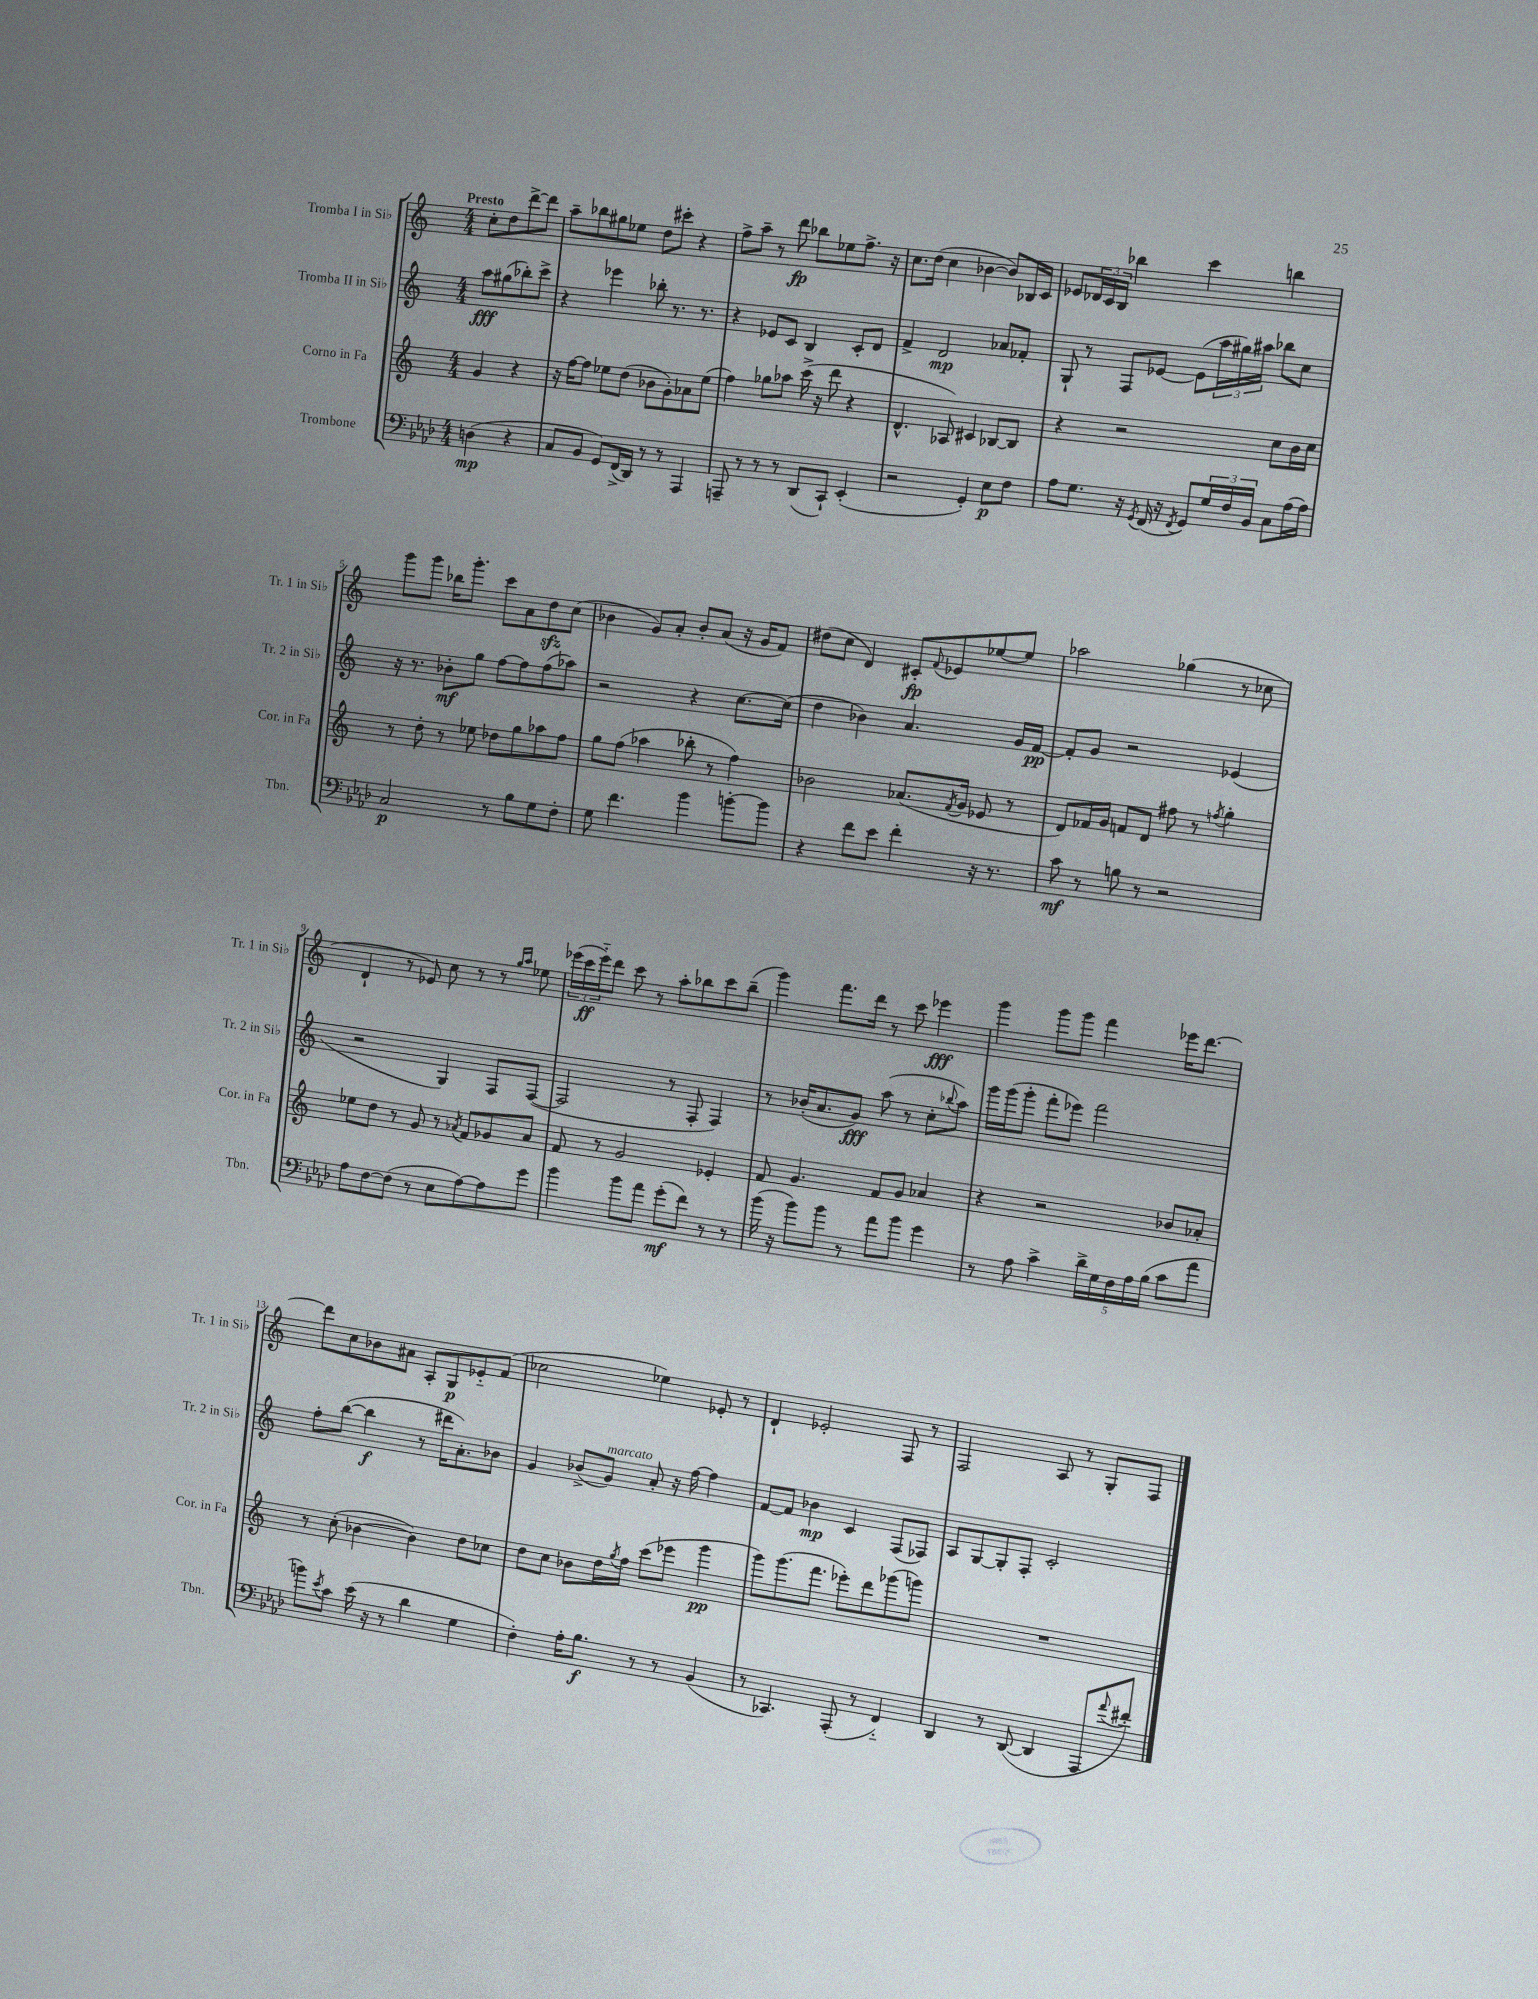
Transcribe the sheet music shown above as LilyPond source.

<<
\new StaffGroup <<
\new Staff = "s0" \with { instrumentName = "Tromba I in Sib" shortInstrumentName = "Tr. 1 in Sib" } {
    \clef treble \key c \major \numericTimeSignature \time 4/4 \partial 2 \tempo "Presto"
    c''8-. d''8 d'''8~-> d'''8 |
    a''8-- bes''8 gis''8 ees''8 d''8 cis'''8-. r4 |
    f''8-> a''8-- r8 d'''8\fp bes''8 ees''8 f''8.-> r16 |
    c''8. d''16( c''4 bes'4~ bes'8) bes16 c'16 |
    ees'8 \tuplet 3/2 { des'16 c'16 b16 } bes''4 c'''4 b''4 |
    g'''8 g'''8 bes''16 g'''8.-. c'''8 a'8 d''8\sfz c''8( |
    bes'4 g'8) a'8-. bes'8-. a'8( r16 g'16 f'8) |
    dis''8( c''8 d'4) cis'8-.\fp \appoggiatura { f'8 } ees'8 ees''8~ ees''8 |
    aes''2 ges''4( r8 ces''8 |
    d'4-! r8 ees'8) c''8 r8 r8 \grace { g''16 a''16 } ees''8 |
    \tuplet 3/2 { ees'''16( c'''16\ff ees'''16-_) } d'''8 c'''8 r8 a''8-. bes''8 c'''8 bes''8--( |
    g'''4) f'''8. d'''16 r8 c'''8 ees'''4\fff |
    g'''4 g'''8 g'''8 f'''4 ees'''16 d'''8.~ |
    d'''8 c''8 bes'8 ais'8 a8-. g8\p ees'8-_ f'8( |
    ces''2 ees''4) ees'8-. r8 |
    d'4-! ees'2-. f8 r8 |
    f2 a8 r8 g8-. f8 \bar "|." |
}
\new Staff = "s1" \with { instrumentName = "Tromba II in Sib" shortInstrumentName = "Tr. 2 in Sib" } {
    \clef treble \key c \major \numericTimeSignature \time 4/4 \partial 2
    a''8\fff gis''8( bes''8-.) c'''8-> |
    r4 ees'''4 bes''8-. r8. r8. |
    r4 ees'8 c'8 b4 c'8-. d'8 |
    f'4-> d'2\mp aes'8 fes'8-. |
    g8-! r8 f8 ees'8~ ees'8( \tuplet 3/2 { a''16 gis''16) ais''16 } bes''8 c''8 |
    r16 r8. bes'8-.\mf g''8 f''8~ f''8 f''8( aes''8) |
    r2 r4 c''8.~ c''16( |
    d''4 bes'4) a'4. g'16 f'16~\pp |
    f'8-. g'8 r2 ees'4( |
    r2 g4) f8 f8~( |
    f2 r8 f8-. f4) |
    r8 bes'16-.( a'8. g'8\fff) a''8( r8 c''8-. \appoggiatura { bes''8 } a''8) |
    g'''16 g'''16( g'''8-. f'''8-. ees'''8) f'''2 |
    f''8-. b''8~( b''4\f r8 dis'''16 a'8.-.) bes'8 |
    g'4 bes'8->( g'8^\markup { \italic "marcato" }) a'8-. r16 f''16~ f''4 |
    f'8~ f'8 bes'4\mp c'4 f8( fes8) |
    a8 g8~ g8-. f8-. c'2-. \bar "|." |
}
\new Staff = "s2" \with { instrumentName = "Corno in Fa" shortInstrumentName = "Cor. in Fa" } {
    \clef treble \key c \major \numericTimeSignature \time 4/4 \partial 2
    g'4 r4 |
    r16 f''16~ f''8 ees''8 d''8( bes'8 g'8-.) aes'8 ees''8( |
    f''4) ges''8 aes''8 c'''16->( r16 d'''8 r4 |
    d'4.-^ aes8) cis'4 bes8~ bes8 |
    r4 r2 c''8 b'16 c''16 |
    r8 d''8-. r8 ees''8 des''8 g''8 aes''8 f''8 |
    g''8 f''8( aes''4 bes''8-. r8 f''4) |
    bes'2 aes'8.( \acciaccatura { f'8 } g'16 ees'8 r8 |
    d'8) fes'16 g'16 f'8 d'8 fis''8 r8 \acciaccatura { f''8 } g''4-. |
    ees''8 d''8 r8 g'8 r8 \acciaccatura { aes'8 } f'8 ges'8 aes'8 |
    f'8 r8 g'2 ees'4-. |
    f'8 g'4. f'8 g'8 aes'4 |
    r4 r2 bes'8 aes'8-. |
    r8 c''8-.( bes'4~ bes'4) d''8 ces''8 |
    d''8 c''8 bes'8 d''16 \acciaccatura { g''8 } f''16 c'''8( ees'''8 g'''4\pp |
    g'''8) g'''8.( f'''8. ees'''8-.) d'''8 ges'''8( g'''8) |
    R1 \bar "|." |
}
\new Staff = "s3" \with { instrumentName = "Trombone" shortInstrumentName = "Tbn." } {
    \clef bass \key aes \major \numericTimeSignature \time 4/4 \partial 2
    d4\mp( r4 |
    c8 bes,8 g,8) f,16->( des,16) r8 r8 aes,,4 |
    a,,8-- r8 r8 r8 des,8( c,8-!) ees,4-.( |
    r2 g,4-.) ees8\p f8 |
    aes8 g8. r16 \acciaccatura { g,8 } f,16( r16 \acciaccatura { f,8 } g,8) \tuplet 3/2 { g16 f16 bes,16 } c8 aes16( aes16) |
    c2\p r8 bes8 g8 f8-. |
    g8 f'4. bes'4 b'8~-. b'8 |
    r4 f'8 ees'8 f'4-. r16 r8. |
    c'8\mf r8 b8 r8 r2 |
    aes8 f8~ f8( r8 ees8 aes8~) aes8 g'8 |
    bes'4 bes'8 aes'8 g'8-.\mf( f'8) r8 r8 |
    bes'16( r16 bes'8) bes'8 r8 aes'8 bes'8 g'4 |
    r8 aes8 c'4-> \tuplet 5/4 { des'16-> g16 f16 aes16 bes16( } c'8 aes'8 |
    b'8) \acciaccatura { ees'8 } c'8 ees'16( r16 r8 des'4 g4 |
    f4-.) aes16-. bes8.\f r8 r8 bes,4( |
    r8 ces,4.) aes,,8-.( r8 f,4-_) |
    des,4 r8 des,8~( des,4 aes,,8 \appoggiatura { aes'8 } fis'8-.) \bar "|." |
}
>>
>>
